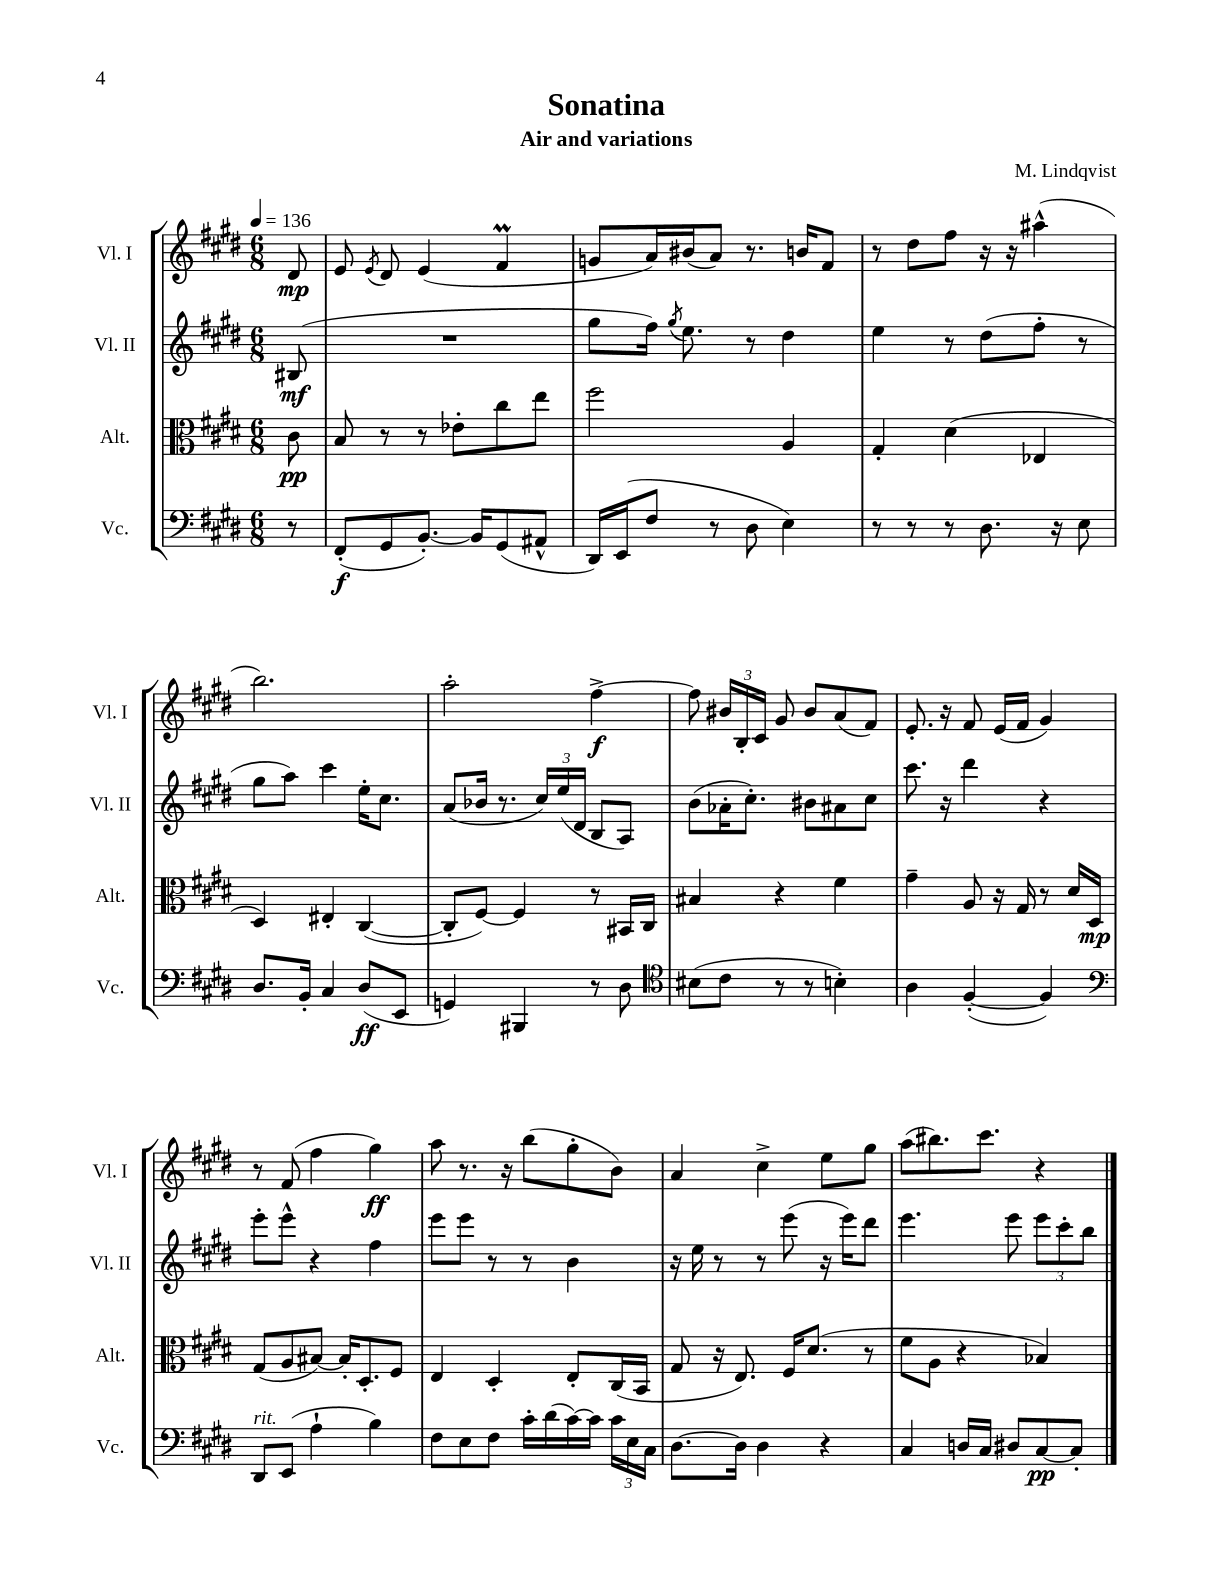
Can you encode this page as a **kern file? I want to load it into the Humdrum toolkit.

**kern	**kern	**kern	**kern
*staff4	*staff3	*staff2	*staff1
*clefF4	*clefC3	*clefG2	*clefG2
*k[f#c#g#d#]	*k[f#c#g#d#]	*k[f#c#g#d#]	*k[f#c#g#d#]
*M6/8	*M6/8	*M6/8	*M6/8
*MM136	*MM136	*MM136	*MM136
8r	8c#	(8B#	8d#
=	=	=	=
(8FF#'	8B	2.r	8e
.	.	.	8qe
8GG#	8r	.	8d#
[8.BB')	8r	.	(4e
.	8e-'	.	.
16BB]	.	.	.
(8GG#	8cc#	.	4f#
8AA#^^	8ee	.	.
=	=	=	=
16DD#)	2ff#	8gg#	8g
(16EE	.	.	.
8F#	.	16ff#)	16a)
.	.	8qgg#	.
.	.	8.ee	(16b#
8r	.	.	8a)
8D#	.	8r	8.r
4E)	4A	4dd#	.
.	.	.	16b
.	.	.	8f#
=	=	=	=
8r	4G#'	4ee	8r
8r	.	.	8dd#
8r	(4d#	8r	8ff#
8.D#	.	(8dd#	16r
.	.	.	16r
.	4E-	8ff#'	(4aa#^^
16r	.	.	.
8E	.	8r	.
=	=	=	=
8.D#	4D#)	8gg#	2.bb)
.	.	8aa)	.
16BB'	.	.	.
4C#	4E#'	4ccc#	.
(8D#	([4C#	16ee'	.
.	.	8.cc#	.
8EE	.	.	.
=	=	=	=
4GG)	8C#']	(8a	2aa'
.	[8F#)	16b-	.
.	.	8.r	.
4BBB#	4F#]	.	.
.	.	24cc#)	.
.	.	(24ee	.
.	.	24d#	.
8r	8r	8B	[4ff#^
8D#	16BB#	8A)	.
.	16C#	.	.
=	=	=	=
*clefC4	*	*	*
(8B#	4B#	(8b	8ff#]
8c#	.	16a-'	24b#
.	.	.	24B'
.	.	8.cc#')	.
.	.	.	24c#
8r	4r	.	8g#
8r	.	8b#	8b#
4B')	4f#	8a#	(8a
.	.	8cc#	8f#)
=	=	=	=
4A	4g#~	8.ccc#	8.e'
.	.	16r	16r
([4F#'	8A	4ddd#	8f#
.	16r	.	(16e
.	16G#	.	16f#
4F#])	8r	4r	4g#)
.	16d#	.	.
.	16D#	.	.
=	=	=	=
*clefF4	*	*	*
8DD#	(8G#	8eee'	8r
(8EE	8A	8eee^^	(8f#
4A`	[8B#)	4r	4ff#
.	16B#']	.	.
.	8.D#'	.	.
4B)	.	4ff#	4gg#)
.	8F#	.	.
=	=	=	=
8F#	4E	8eee	8aa
8E	.	8eee	8.r
8F#	4D#'	8r	.
.	.	.	16r
16c#'	.	8r	(8bb
(16d#	.	.	.
[16c#)	8E'	4b	8gg#'
16c#]	.	.	.
24c#	(16C#	.	8b)
24E	.	.	.
.	16BB	.	.
24C#	.	.	.
=	=	=	=
[8.D#	8G#	16r	4a
.	.	16ee	.
.	16r	8r	.
16D#]	8.E)	.	.
4D#	.	8r	4cc#^
.	16F#	(8eee	.
.	(8.d#	.	.
4r	.	16r	8ee
.	.	16eee)	.
.	8r	8ddd#	8gg#
=	=	=	=
4C#	8f#	4.eee	(8aa
.	8A	.	8.bb#)
16D	4r	.	.
16C#	.	.	8.ccc#
8D#	.	8eee	.
[8C#	4B-)	12eee	4r
.	.	12ccc#'	.
8C#']	.	.	.
.	.	12bb	.
==	==	==	==
*-	*-	*-	*-
